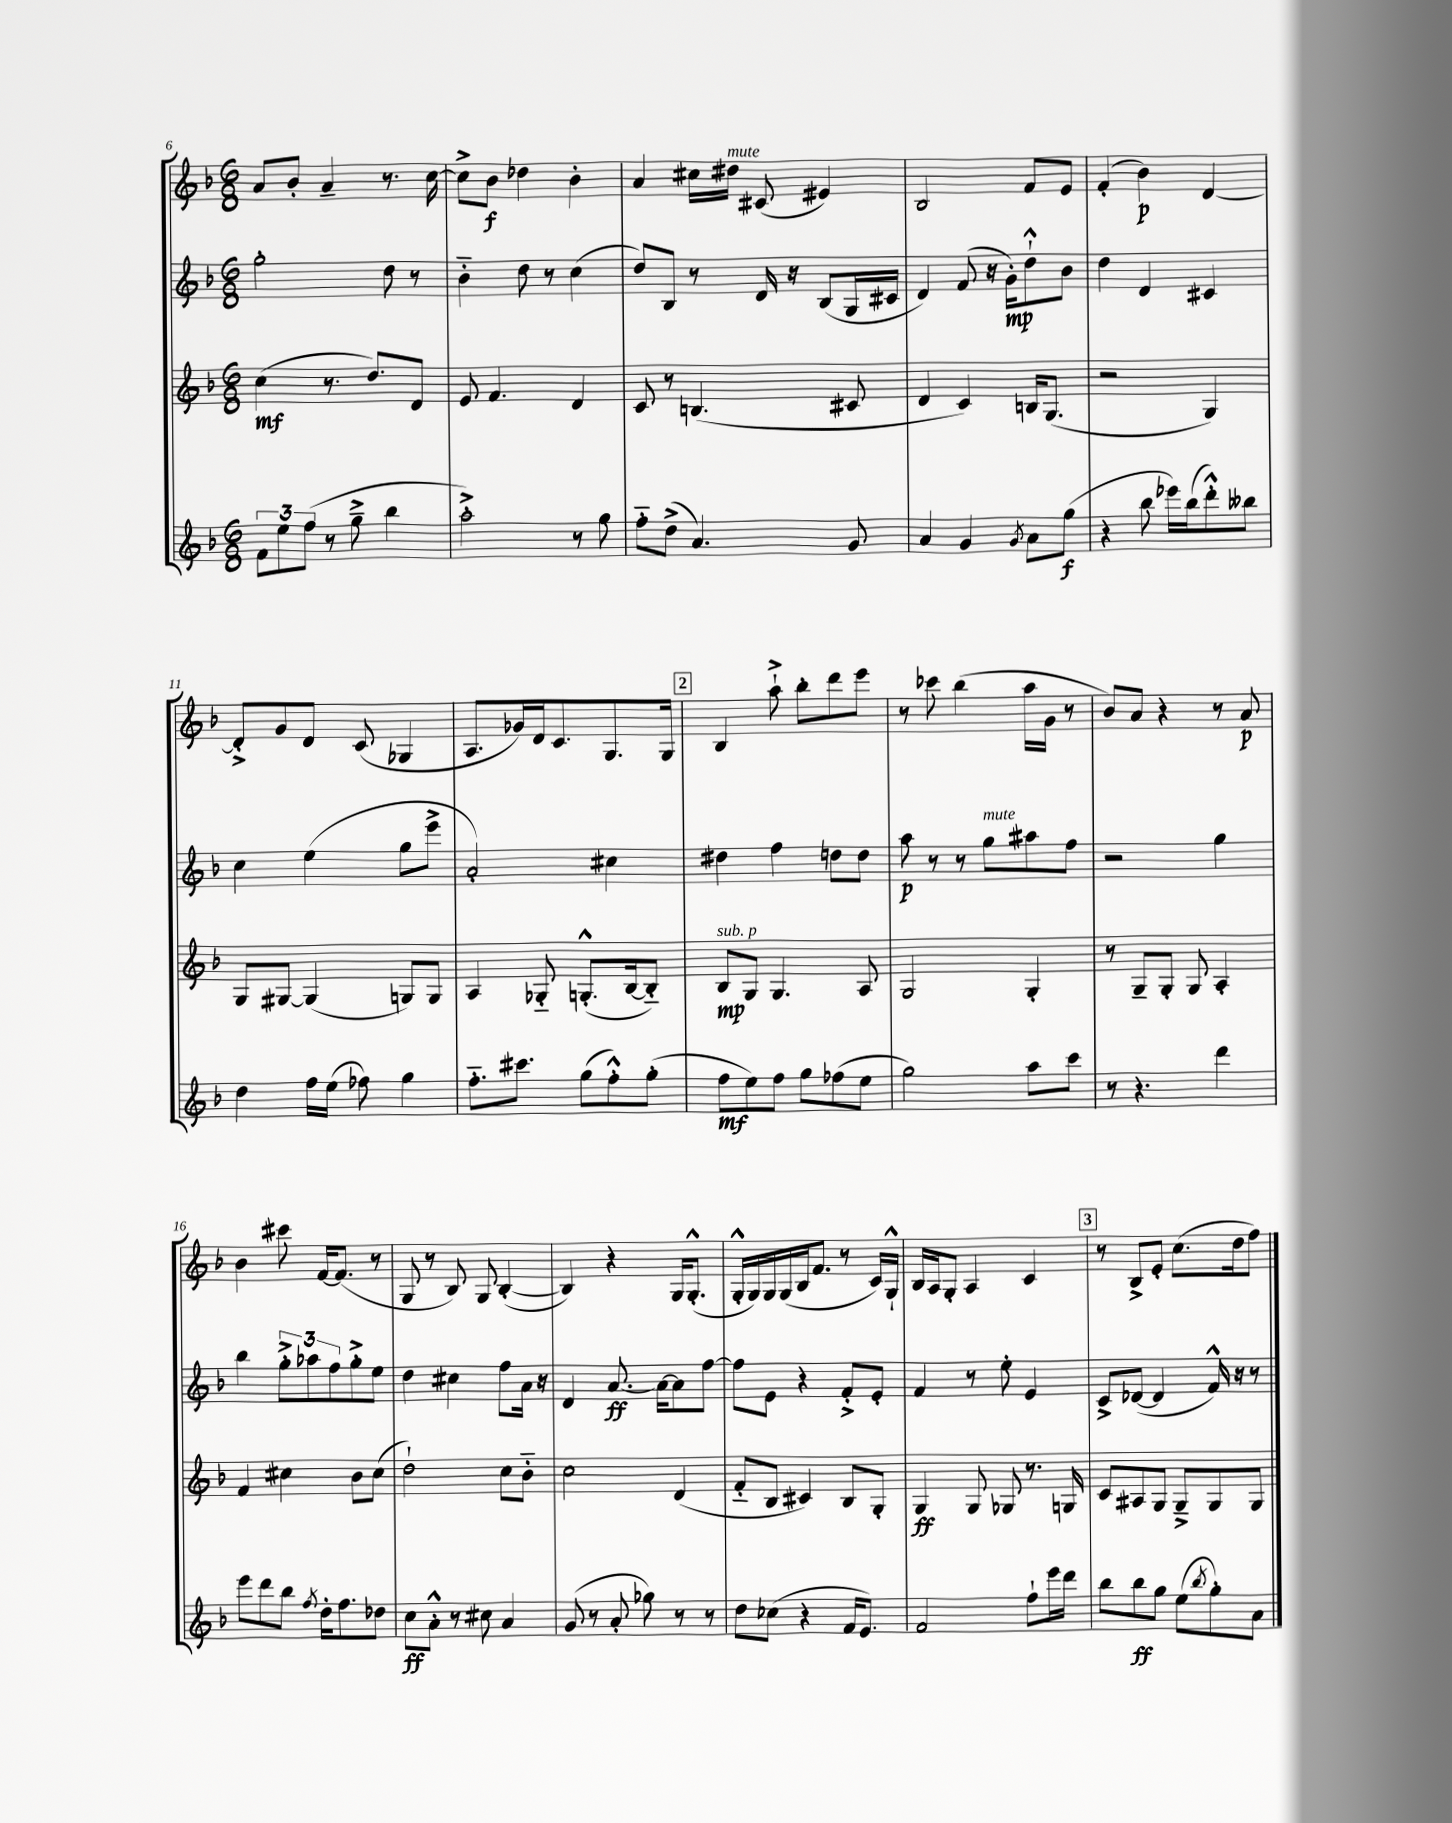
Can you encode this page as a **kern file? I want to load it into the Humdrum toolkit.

**kern	**kern	**kern	**kern
*staff4	*staff3	*staff2	*staff1
*clefG2	*clefG2	*clefG2	*clefG2
*k[b-]	*k[b-]	*k[b-]	*k[b-]
*M6/8	*M6/8	*M6/8	*M6/8
12f	(4cc	2gg'	8a
12ee	.	.	.
.	.	.	8b-'
(12ff	.	.	.
8r	8.r	.	4a~
8gg~^	.	.	.
.	8.dd)	.	.
4bb-	.	8dd	8.r
.	8d	8r	.
.	.	.	[16cc
=	=	=	=
2aa'^)	8e	4b-'~	8cc^]
.	4.f	.	8b-
.	.	8dd	4dd-
.	.	8r	.
8r	4d	(4cc	4b-'
8gg	.	.	.
=	=	=	=
8ff'~	8c	8dd)	4a
(8dd^	8r	8B-	.
4.a)	(4.B	8r	16cc#
.	.	.	16dd#
.	.	16d	(8c#
.	.	16r	.
.	.	(8B-	4e#)
8g	8c#	16G	.
.	.	16c#	.
=	=	=	=
4a	4d	4d)	2B-
4g	4c)	(8f	.
.	.	16r	.
.	.	16g')	.
8qg	.	.	.
8a	16B	8dd`^^	8f
.	(8.G	.	.
(8gg	.	8b-	8e
=	=	=	=
4r	2r	4dd	(4f'
8bb-	.	4d	4b-)
16eee-)	.	.	.
(16bb-	.	.	.
8ddd'^^)	4G)	4c#	[4d
8bb--	.	.	.
=	=	=	=
4dd	8G	4cc	8d'^]
.	[8G#	.	8g
16ff	(4G#]	(4ee	8d
(16ee	.	.	.
8ff-)	.	.	(8c
4gg	8G)	8gg	4G-
.	8G	8eee^	.
=	=	=	=
8.ff'~	4A	2a')	8.A
8.ccc#	.	.	16g-)
.	8G-'~	.	16d
.	.	.	8.c
(8gg	(8.G'^^	.	.
8ff'^^)	.	4cc#	8.G
.	[16B-	.	.
(8gg'	8B-'~])	.	.
.	.	.	16G
=	=	=	=
8ff	8B-	4dd#	4B-
8ee)	8G	.	.
8ff	4.G	4ff	8aa`^
8gg	.	.	8bb-'
(8ff-	.	8dd	8ddd
8ee	8A	8dd	8eee
=	=	=	=
2gg)	2G	8aa	8r
.	.	8r	8ccc-
.	.	8r	(4bb-
.	.	8gg	.
8aa	4G'	8aa#	16aa
.	.	.	16g
8ccc	.	8ff	8r
=	=	=	=
8r	8r	2r	8b-)
4.r	8G~	.	8a
.	8G'	.	4r
.	8G	.	.
4ddd	4A'	4gg	8r
.	.	.	8a
=	=	=	=
8eee	4f	4bb-	4b-
8ddd	.	.	.
8bb-	4cc#	12gg'^	8ccc#
.	.	12aa-	.
8qff	.	.	.
16dd'	.	.	[16f
.	.	12ff	.
8.ff	.	.	(8.f]
.	8b-	8gg'^	.
8dd-	(8cc#	8ee	8r
=	=	=	=
8cc	2dd`)	4dd	8G
8a'^^	.	.	8r
8r	.	4cc#	8B-)
8cc#	.	.	8G
4a	8cc	8ff	([4B-'
.	8b-'~	16a	.
.	.	16r	.
=	=	=	=
(8g	2cc	4d	4B-])
8r	.	.	.
8a'	.	[8.a	4r
8gg-)	.	.	.
.	.	16a_	.
8r	(4d	8a]	16G
.	.	.	(8.G'^^
8r	.	[8ff	.
=	=	=	=
8dd	8f'~	8ff]	16G'^^
.	.	.	16G)
(8cc-	8B-	8e	16G
.	.	.	(16G
4r	4c#)	4r	16B-
.	.	.	8.f
16f	8B-	8f'^	8r
8.e)	.	.	.
.	8G'	8e'	16c)
.	.	.	16G`^^
=	=	=	=
2f	4G	4f	16B-
.	.	.	16A
.	.	.	8G'
.	8G	8r	4A
.	8G-	8ee'	.
8ff`	8.r	4e	4c
16eee	.	.	.
16ddd	16G	.	.
=	=	=	=
8bb-	8c	8c^	8r
8bb-	8A#	([8d-	8B-^
8gg	8G	4d-]	8e'
(8ee	8G~^	.	(8.cc
8qbb-	.	.	.
8gg')	8G	16f^^)	.
.	.	16r	16dd
8a	8G	8r	8ff)
==	==	==	==
*-	*-	*-	*-
